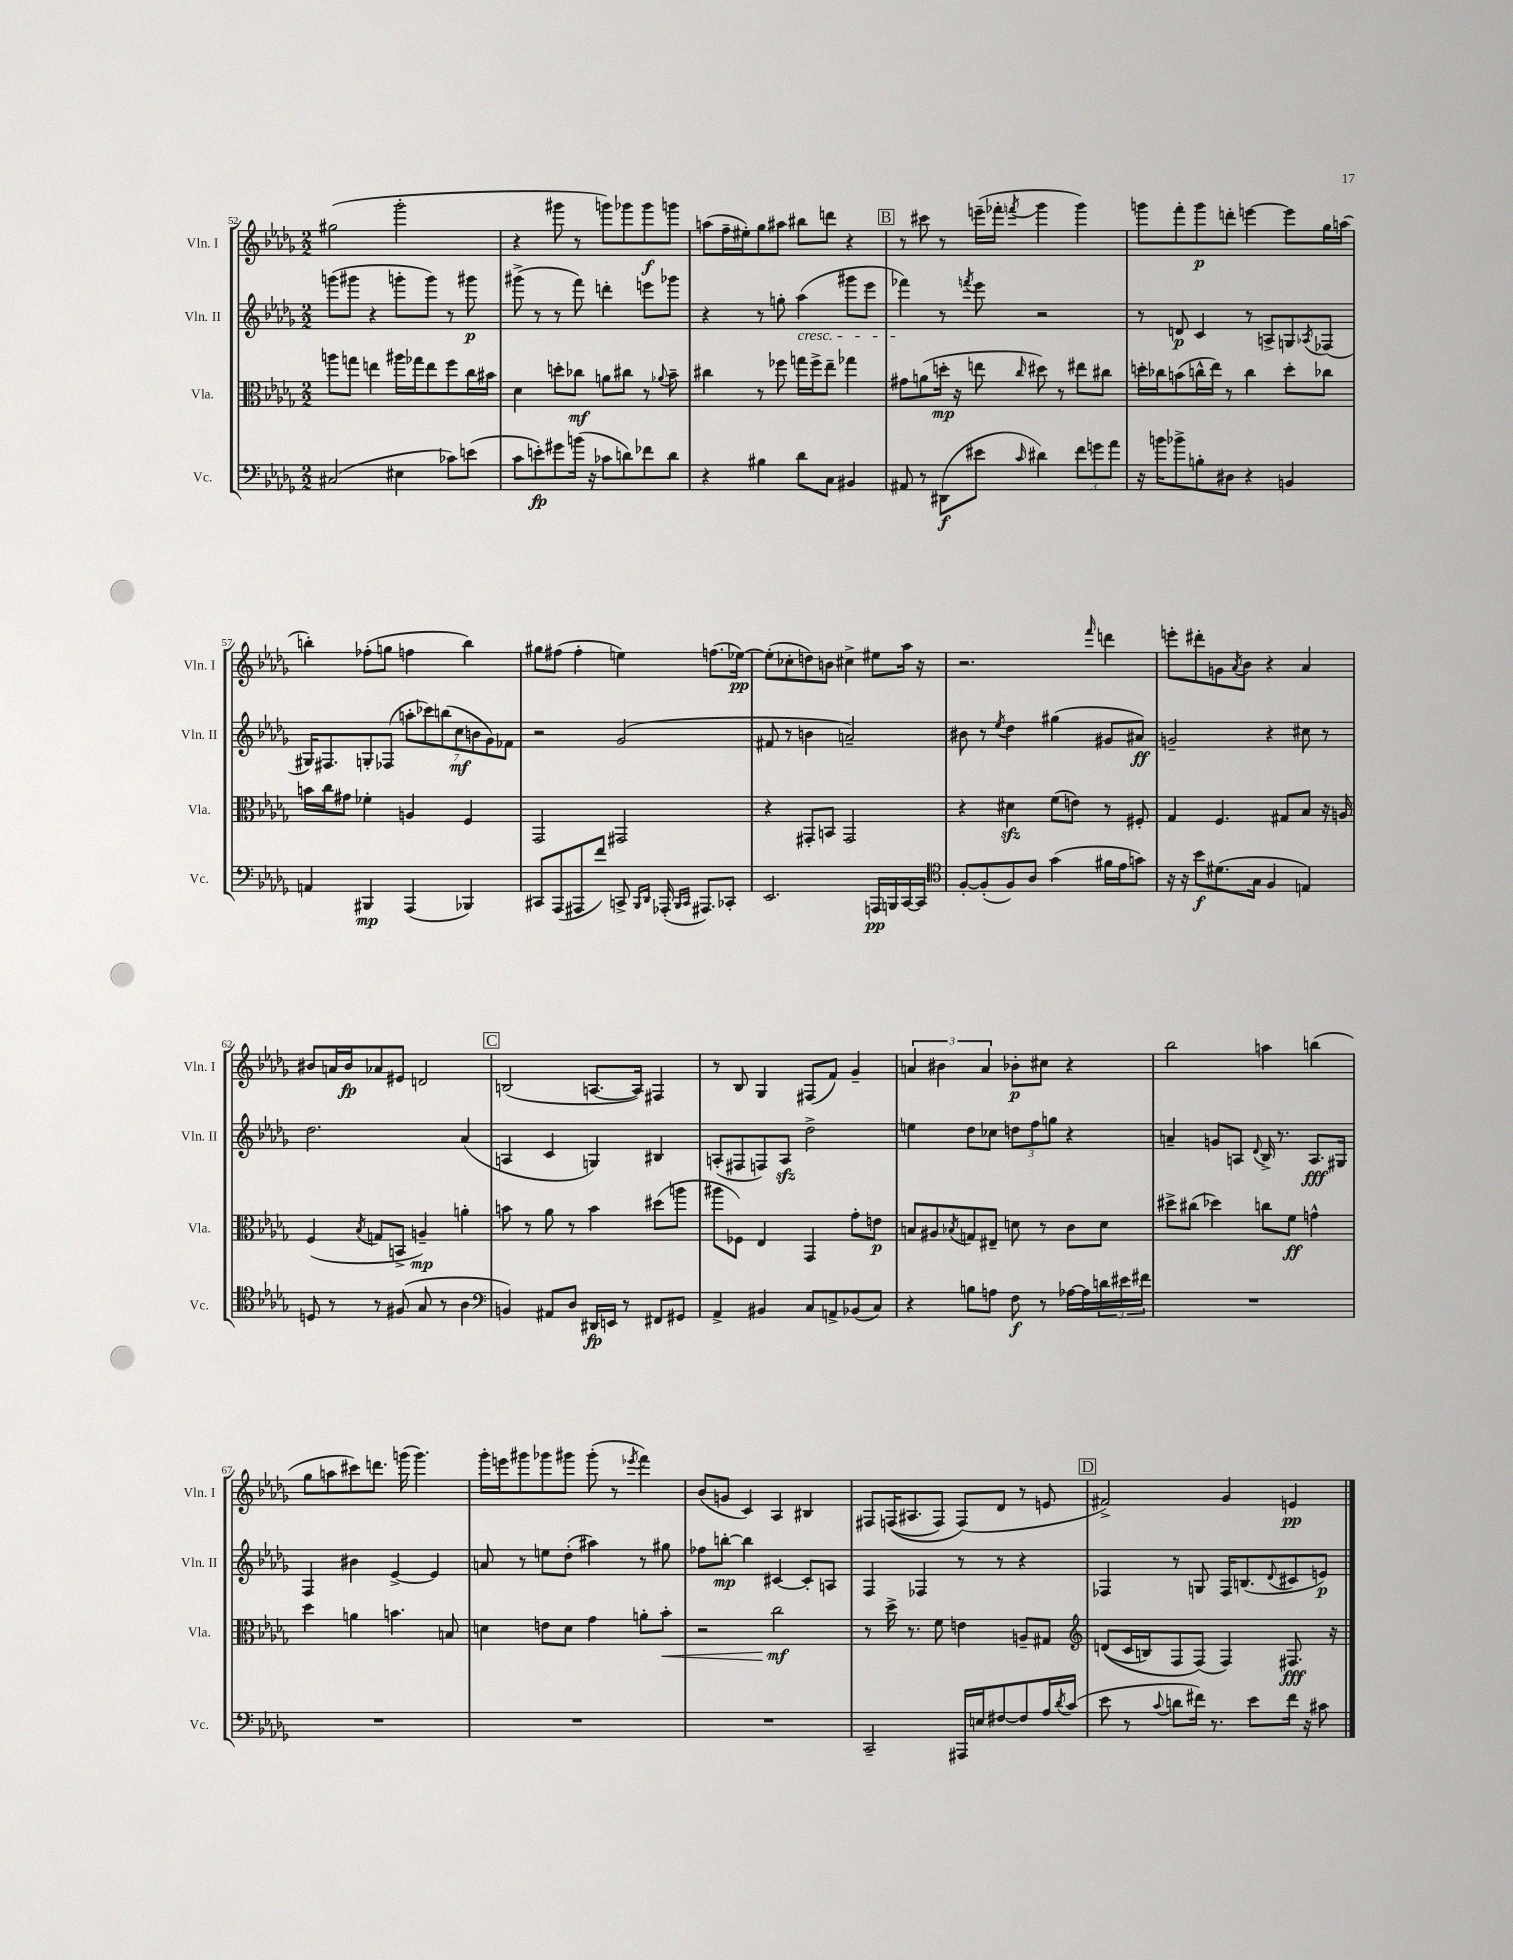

**kern	**kern	**kern	**kern
*staff4	*staff3	*staff2	*staff1
*clefF4	*clefC3	*clefG2	*clefG2
*k[b-e-a-d-g-]	*k[b-e-a-d-g-]	*k[b-e-a-d-g-]	*k[b-e-a-d-g-]
*M2/2	*M2/2	*M2/2	*M2/2
(2C#/	8aa\L	(8ggg\L	(2gg#\
.	8gg\J	8ggg#\J	.
.	4ee\	4r	.
4E#\	16aa#\LL	8ggg'\L	2ggg-'\
.	16gg-\J	.	.
.	8ee\	8ggg\J)	.
8c-\L)	8ff\	8r	.
(8e\J	16cc\L	8ggg#\	.
.	16b#\JJ	.	.
=	=	=	=
8c\L	4d-\	(8ggg#^\	4r
8e'\)	.	8r	.
8g#\	8dd'\L	8r	8ggg#\
(16b\Jk	8cc-\J	8fff\)	8r
16r	.	.	.
8c-\L	8a\L	4ddd'\	8ggg\L)
8d\)	8cc#\J	.	8ggg-\
8f-\	8r	8eee\L	8ggg-\
.	8qqa-/	.	.
8d\J	8b-~\	8ggg-\J	8ggg\J
=	=	=	=
4r	4cc#\	4r	(8aa\L
.	.	.	16ff~\L
.	.	.	16ee#'\J)
4B#\	8r	8r	8gg-\
.	8ff-\	8gg'\	8aa#\J
8d-\L	16gg\LL	(4aa-\	8bb#\L
.	16ff-^\J	.	.
8C\J	8ee-~\J	.	8ddd\J
4BB#/	4gg-\	8ggg#\L	4r
.	.	8eee-\J	.
=	=	=	=
8AA#/	8g#\L	4fff-\)	8r
8r	(8a\	.	8ccc#\
(8DD#\L	16dd'\Jk	8r	8r
.	16r	.	.
.	.	8qfff/	.
8e#\J	8ee\	8eee-\	(16eee~\LL
.	.	.	16fff-'\JJ
16qqc/	16qqcc/	.	8qfff/
4d#\)	8dd#\)	2r	4ggg-\
.	8r	.	.
12f\L	8ee#\L	.	4ggg-\)
12g\	.	.	.
.	8cc#\J	.	.
12a-\J	.	.	.
=	=	=	=
16r	16dd'\LL	8r	8ggg\L
16b\LK	16cc-\J	.	.
8b-^\	(8b\	8d/	8fff'\
8B'\	16cc^^\L	4c/	8ggg\
.	16ee-\JJ)	.	.
8D#\J	8r	.	8ddd'\J
4r	4cc\	8r	[4eee\
.	.	8A^/L	.
4BB/	8dd'\L	8G/	8eee\]L
.	.	8qA-/	.
.	8cc-\J	(8F-/J	16gg-\L
.	.	.	(16aa\JJ
=	=	=	=
4AA/	16b\LL	16G#/LK)	4bb'\)
.	16cc\J	8.F#/	.
.	8g#\J	.	.
4BBB#/	4f-'\	8G'/	(8ff-'\L
.	.	(8F-/J	8gg\J
(4AAA-/	4A/	14aa'\L	4ff\
.	.	14ccc-\)	.
.	.	(14bb\	.
.	.	14cc\	.
4BBB-/)	4F/	.	4bb\)
.	.	14b\	.
.	.	14g-\)	.
.	.	14f-\J	.
=	=	=	=
8CC#/L	2GG-/	2r	8gg#\L
(8AAA-/	.	.	(8ff#\J
8AAA#/	.	.	4ff#'\
8f/J)	.	.	.
8CC^/	2GG#/	(2g-/	4ee\)
16qqBBB-/LL	.	.	.
16qqDD-/JJ	.	.	.
(16AAA-'/	.	.	.
16qqBBB-/LL	.	.	.
16qqCC/JJ	.	.	.
8.AAA#/L)	.	.	.
.	.	.	(8.ff\L
8CC-'/J	.	.	.
.	.	.	[16ee-\Jk)
=	=	=	=
2.EE-/	4r	8f#/	(8ee-'\]L
.	.	8r	8cc-'\
.	8GG#'/L	4b\	8dd\)
.	8BB/J	.	8b\J
.	2GG#/	2a~/)	4cc#^\
16AAA/LL	.	.	8ee#\L
16BBB/	.	.	.
[16CC/	.	.	16aa-\Jk
16CC/]JJ	.	.	16r
=	=	=	=
*clefC4	*	*	*
[8F'/L	4r	8b#\	2.r
(8F'/]	.	8r	.
.	.	8qee-/	.
8F/)	4d#\	4dd-\	.
8A-/J	.	.	.
(4g-\	(8f\L	(4gg#\	.
.	8e\J)	.	.
.	.	.	16qqfff/
16f#\LL	8r	8g#/L	4ddd\
16e-\J	.	.	.
8g\J)	8F#'/	8a#/J)	.
=	=	=	=
16r	4G-/	2g~/	8eee'\L
16r	.	.	.
8b-\L	.	.	8ddd#'\
(8.d#\	4.F/	.	8g\
.	.	.	8qa-/
.	.	.	8b-\J
16G-\Jk	.	.	.
4F/	.	4r	4r
.	8G#/L	.	.
4E/)	8B-/J	8cc#\	4a-/
.	16r	8r	.
.	16A/	.	.
=	=	=	=
8D/	(4F/	2.dd-\	8b#/L
8r	.	.	16a/L
.	.	.	16b#/J
.	8qB-/	.	.
8r	8G/L	.	8a-/
(8F#/	8BB^/J	.	8e#/J
8G-/	4A~/)	.	2d/
8r	.	.	.
4A-\	4a'\	(4a-/	.
=	=	=	=
*clefF4	*	*	*
4BB/)	8b\	4A/	(2B/
.	8r	.	.
8AA#/L	8a-\	4c/	.
8D-/J	8r	.	.
16DD#/LL	4b\	4G/)	[8.A/L
16EE/JJ	.	.	.
8r	.	.	.
.	.	.	16A/]Jk)
8FF#/L	(8dd#\L	4B#/	4F#/
8GG#/J	8aa\J	.	.
=	=	=	=
4AA-^/	8aa#\L	(8A'/L	8r
.	8F-\J)	8F#/	8B-/
4BB#/	4E-/	8F/)	4G-/
.	.	8A/J	.
8C/L	4GG-/	2dd-^\	(8F#/L
8AA^/	.	.	8f/J)
(8BB-/	8g-'\L	.	4g-~/
8C/J)	8e\J	.	.
=	=	=	=
4r	8B/L	4ee\	6a/
.	8A#/	.	.
.	.	.	6b#\
.	8qB-/	.	.
8B\L	8G/	8dd-\L	.
.	.	.	6a/
8A\J	8E#~/J	8cc-\J	.
8F\	8d\	12dd\L	8b-'\L
.	.	12ff\	.
8r	8r	.	8cc#\J
.	.	12gg\J	.
[16A-\LL	8c\L	4r	4r
16A-\]	.	.	.
24d\	8d\J	.	.
24e#\	.	.	.
24f#\JJ	.	.	.
=	=	=	=
1r	8dd#^\L	4a~/	2bb-\
.	(8cc#\J	.	.
.	4dd-\)	8g/L	.
.	.	8A/J	.
.	.	8qqd-/	.
.	8cc\L	16B-^/	4aa\
.	.	8.r	.
.	8f\J	.	.
.	4g^^\	8.A/L	(4bb\
.	.	16G#/Jk	.
=	=	=	=
1r	4dd-\	4F/	8gg-\L
.	.	.	8aa\
.	4a\	4b#\	8ccc#\)
.	.	.	8.ddd\J
.	4.b\	[4e-^/	.
.	.	.	(16ggg\
.	.	.	4.ggg\)
.	.	4e-/]	.
.	8B/	.	.
=	=	=	=
1r	4d\	8a/	16ggg-'\LL
.	.	.	16eee\J
.	.	8r	8ggg#\
.	8e\L	8ee\L	8ggg-\
.	8d\J	(8dd-'\J	8ggg#\J
.	4g-\	4aa#\)	(8ggg#'\
.	.	.	8r
.	.	.	8qeee-/
.	8a'\L	8r	4fff\)
.	8b-'\J	8gg#\	.
=	=	=	=
1r	2r	8ff-\L	(8b-/L
.	.	[8bb'\J	8g/J
.	.	4bb\]	4c/)
.	2cc\	[4c#/	4A-/
.	.	8c#'/]L	4B#/
.	.	8A/J	.
=	=	=	=
2CC~/	8r	4F/	8F#/L
.	16dd-^\	.	&((16F/K
.	8.r	.	8.A#/
.	.	4F-/	.
.	8f\	.	8F/J)
16AAA#/LL	4e\	8r	(8F/L&)
16E/J	.	.	.
[8F#/	.	8r	8d-/J
8F#/]	8A~/L	4r	8r
16A-/L	8G#/J	.	8e/
8qd-/	.	.	.
(16c/JJ	.	.	.
=	=	=	=
*	*clefG2	*	*
8e-\	&((8d/L	4F-/	2f#^/)
8r	16c/L	.	.
.	16B/J)	.	.
8qqc/	.	.	.
8d\L	8F/	8r	.
16f#\Jk)	(8F/J&)	8G/	.
8.r	.	.	.
.	4F/)	16F-/LK	4g-/
.	.	(8.B/	.
8e-\L	.	.	.
.	.	8qqd-/	.
16f#\Jk	8.F#/	8c#/	4e/
16r	.	.	.
8c#\	.	8e/J)	.
.	16r	.	.
==	==	==	==
*-	*-	*-	*-
